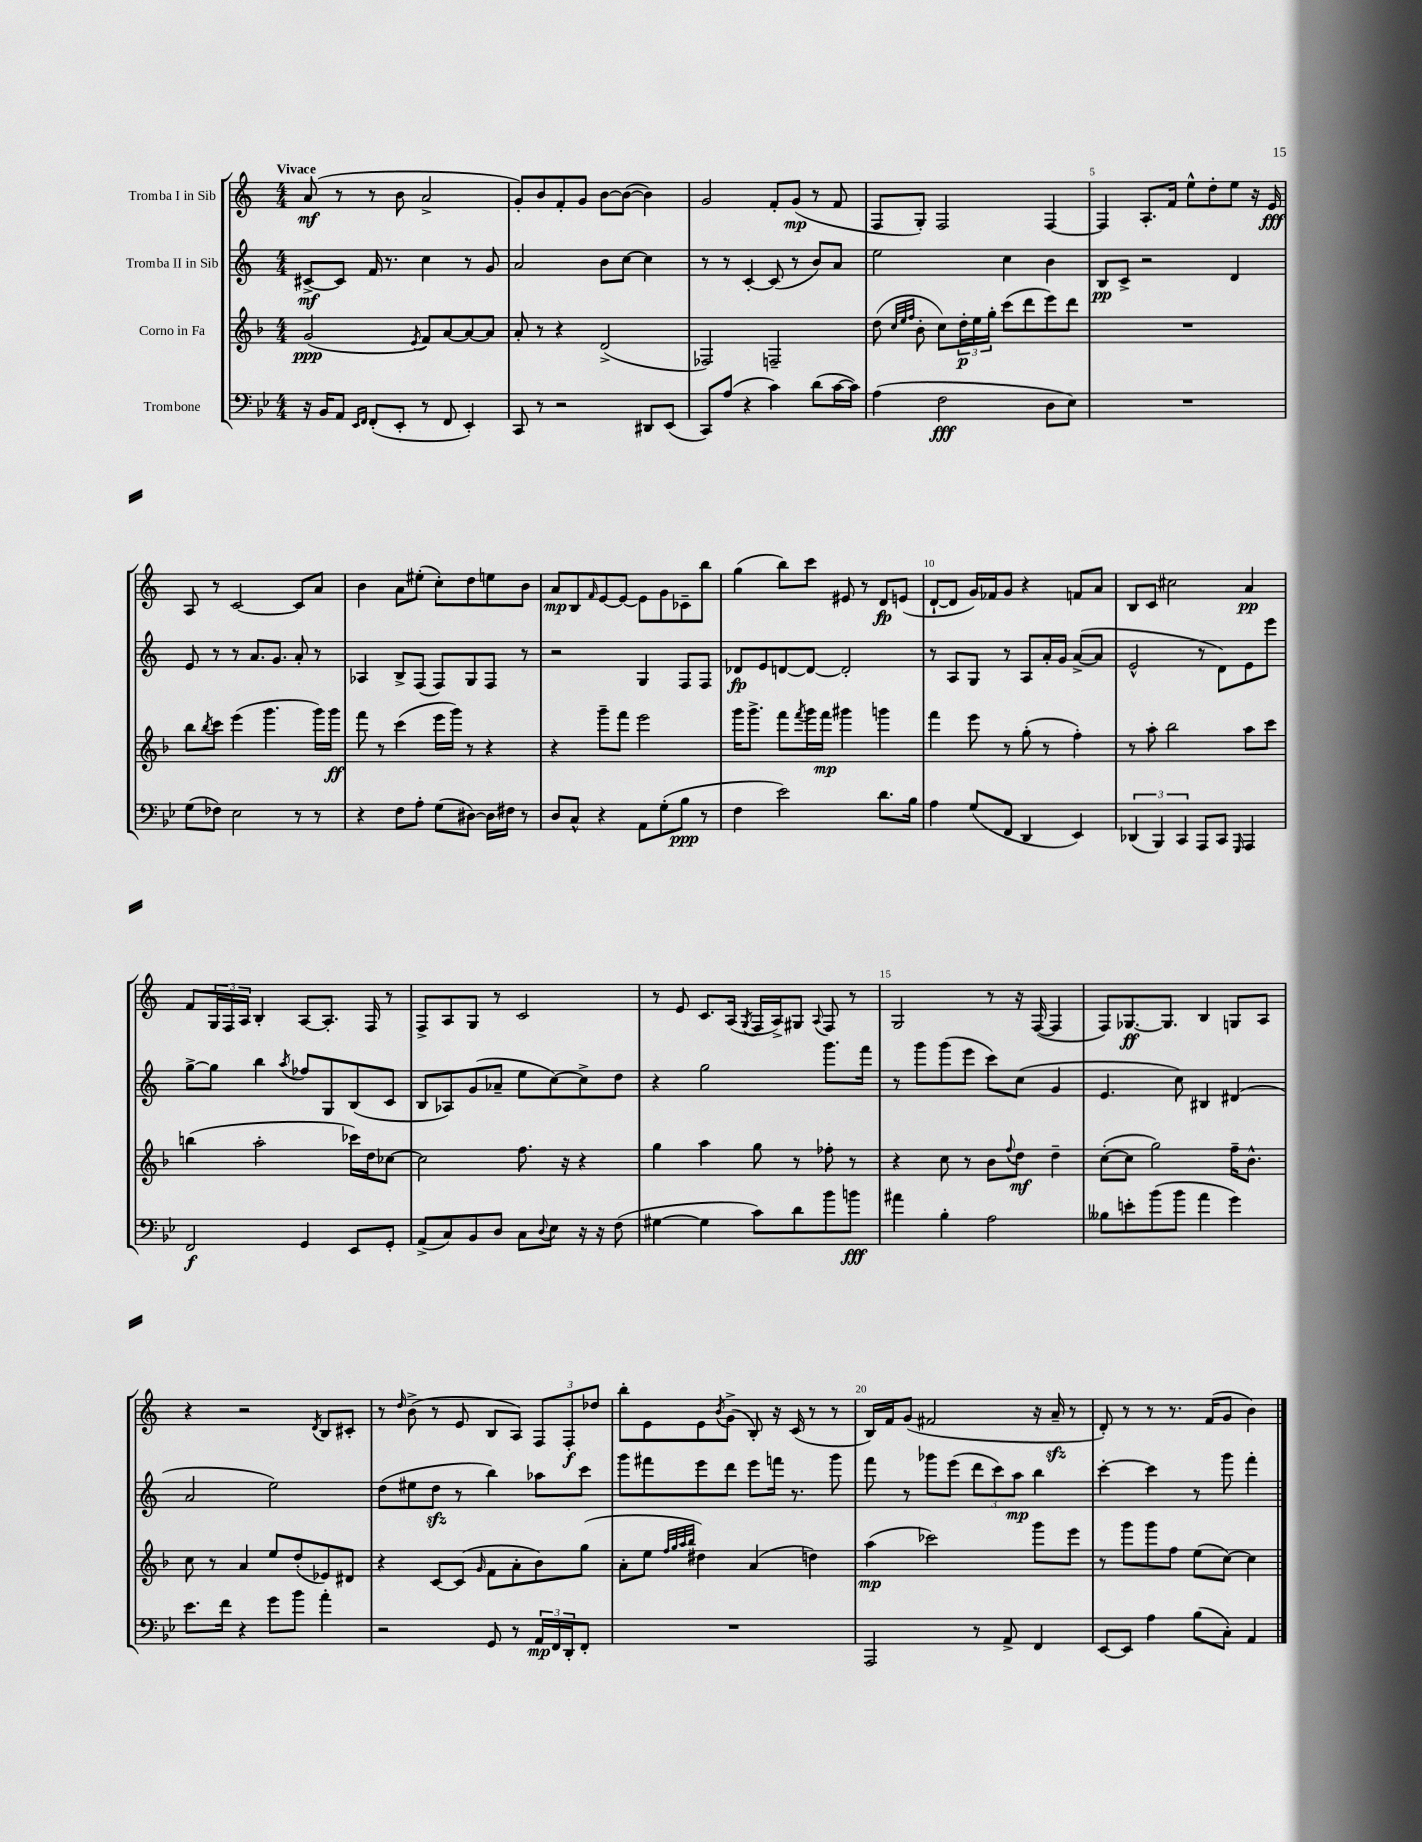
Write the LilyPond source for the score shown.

<<
\new StaffGroup <<
\new Staff = "s0" \with { instrumentName = "Tromba I in Sib" } {
    \clef treble \key c \major \numericTimeSignature \time 4/4 \tempo "Vivace"
    a'8\mf( r8 r8 b'8 a'2-> |
    g'8-.) b'8 f'8-. g'8 b'8~ b'8~( b'4) |
    g'2 f'8-. g'8\mp( r8 f'8 |
    f8 g8-.) f2 f4~ |
    f4 a8.-. f'16 e''8-^ d''8-. e''8 r16 e'16\fff |
    a8 r8 c'2~ c'8 a'8 |
    b'4 a'8 eis''8-.( c''8-.) d''8 e''8 b'8 |
    a'8\mp b8 \grace { f'16 } e'8~ e'8~ e'8 g'8 ces'8-- b''8 |
    g''4( b''8) c'''8 eis'8 r8 d'8\fp e'8( |
    d'8~-! d'8 g'16) fes'16 g'8 r4 f'8 a'8 |
    b8 c'8 cis''2 a'4\pp |
    f'8 \tuplet 3/2 { g16 f16 a16 } b4-. a8~ a8.-. f16 r8 |
    f8-> a8 g8 r8 c'2 |
    r8 e'8 c'8. a16( \acciaccatura { g8 } f16 a16->) gis8 \appoggiatura { a8 } f8 r8 |
    g2 r8 r16 f16~( f4 |
    f8) ges8.~\ff ges8. b4 g8 a8 |
    r4 r2 \acciaccatura { d'8 } b8 cis'8-. |
    r8 \grace { d''16 } b'8->( r8 e'8 b8 a8) \tuplet 3/2 { f8 f8-.\f des''8 } |
    b''8-. e'8 e'8 \acciaccatura { b'8 } g'8->( b8-.) r16 c'16( r8 r8 |
    b16) f'16 g'8( fis'2 r16 a'16--\sfz r8 |
    d'8-.) r8 r8 r8. f'16( g'8 b'4) \bar "|." |
}
\new Staff = "s1" \with { instrumentName = "Tromba II in Sib" } {
    \clef treble \key c \major \numericTimeSignature \time 4/4
    cis'8~->\mf cis'8 f'16 r8. c''4 r8 g'8 |
    a'2 b'8 c''8~ c''4 |
    r8 r8 c'4~-. c'8( r8 b'8) a'8 |
    e''2 c''4 b'4 |
    b8\pp c'8-> r2 d'4 |
    e'8 r8 r8 a'8. g'8. a'8-. r8 |
    aes4 b8-> f8( f8) g8 f8 r8 |
    r2 g4 f8 f8 |
    des'8\fp e'8 d'8~ d'8~ d'2-. |
    r8 a8 g8 r8 a8 a'16-. g'16 a'8~->( a'8 |
    e'2-^ r8 d'8) e'8 e'''8 |
    g''8~-> g''8 b''4 \acciaccatura { a''8 } fes''8 g8 b8( c'8 |
    b8 aes8) g'8( aes'8-- e''8 c''8~) c''8-> d''8 |
    r4 g''2 g'''8. f'''16 |
    r8 g'''8 g'''8( e'''8 c'''8) c''8( g'4 |
    e'4. c''8) bis4 dis'4( |
    a'2 e''2) |
    d''8( eis''8 d''8\sfz r8 b''4) aes''8 c'''8 |
    g'''8 fis'''8 e'''8 d'''8 e'''8 f'''16 r8. g'''8 |
    f'''8 r8 ges'''8 e'''8( \tuplet 3/2 { d'''8 c'''8) a''8\mp } b''4 |
    c'''4~-. c'''4 r8 g'''8 f'''4-. \bar "|." |
}
\new Staff = "s2" \with { instrumentName = "Corno in Fa" } {
    \clef treble \key f \major \numericTimeSignature \time 4/4
    g'2\ppp( \acciaccatura { e'8 } f'8) a'8~ a'8~ a'8 |
    a'8-. r8 r4 d'2->( |
    fes2) f2-- |
    d''8( \grace { c''32 e''32 f''32 } bes'8-. c''8) \tuplet 3/2 { d''16-.\p e''16 g''16-. } c'''8( d'''8 e'''8) d'''8 |
    R1 |
    bes''8 \acciaccatura { bes''8 } c'''8 e'''4( g'''4. g'''16) g'''16\ff |
    f'''8 r8 c'''4( e'''16 g'''16) r8 r4 |
    r4 g'''8-- f'''8 e'''2 |
    g'''16 g'''8.-> f'''8 \acciaccatura { f'''8 } g'''16 f'''16\mp gis'''4 g'''4 |
    f'''4 e'''8 r8 g''8-.( r8 f''4-.) |
    r8 a''8-. bes''2 a''8 c'''8 |
    b''4( a''2-. ces'''16) d''16 ces''8~ |
    ces''2 f''8. r16 r4 |
    g''4 a''4 g''8 r8 fes''8-. r8 |
    r4 c''8 r8 bes'8 \appoggiatura { f''8 } d''8\mf d''4-- |
    c''8~-.( c''8 g''2) f''16-- bes'8.-^ |
    c''8 r8 a'4 e''8 d''8-.( ees'8) dis'8 |
    r4 c'8~ c'8( \grace { g'16 } f'8 a'8-. bes'8) g''8( |
    a'8-. e''8 \grace { f''32 g''32 a''32 bes''32 } dis''4) a'4( d''4) |
    a''4\mp( ces'''2) g'''8 e'''8 |
    r8 g'''8 g'''8 f''8 e''8( c''8~) c''4 \bar "|." |
}
\new Staff = "s3" \with { instrumentName = "Trombone" } {
    \clef bass \key bes \major \numericTimeSignature \time 4/4
    r16 bes,16 a,8 \grace { ees,16 f,16 } f,8-.( ees,8-. r8 f,8 ees,4-.) |
    c,8 r8 r2 dis,8 ees,8( |
    c,8) a8( r4 c'4) d'8( c'16~ c'16) |
    a4( f2\fff d8 ees8) |
    R1 |
    g8( fes8) ees2 r8 r8 |
    r4 f8 a8-. g8( dis8~) dis16 fis16 r8 |
    d8 c8-^ r4 a,8 g8-.( bes8\ppp r8 |
    f4 ees'2) d'8. bes16 |
    a4 g8( f,8 d,4 ees,4) |
    \tuplet 3/2 { des,4( bes,,4) c,4 } a,,8 c,8 \grace { g,,16 } a,,4 |
    f,2\f g,4 ees,8 g,8-. |
    a,8->( c8) bes,8 d8 c8 \appoggiatura { d8 } ees8 r16 r16 f8( |
    gis4~ gis4 c'8) d'8 bes'8 b'8\fff |
    ais'4 bes4-. a2 |
    beses8 e'8-. bes'8( bes'8 a'4 g'4) |
    ees'8. f'16 r4 g'8 bes'8 a'4-. |
    r2 g,8 r8 \tuplet 3/2 { a,16\mp f,16 d,16-. } f,8-. |
    R1 |
    a,,2 r8 a,8-> f,4 |
    ees,8~ ees,8 a4 bes8( c8-.) a,4 \bar "|." |
}
>>
>>
\layout { \context { \Score \override BarNumber.break-visibility = ##(#f #t #t) barNumberVisibility = #(every-nth-bar-number-visible 5) } }
